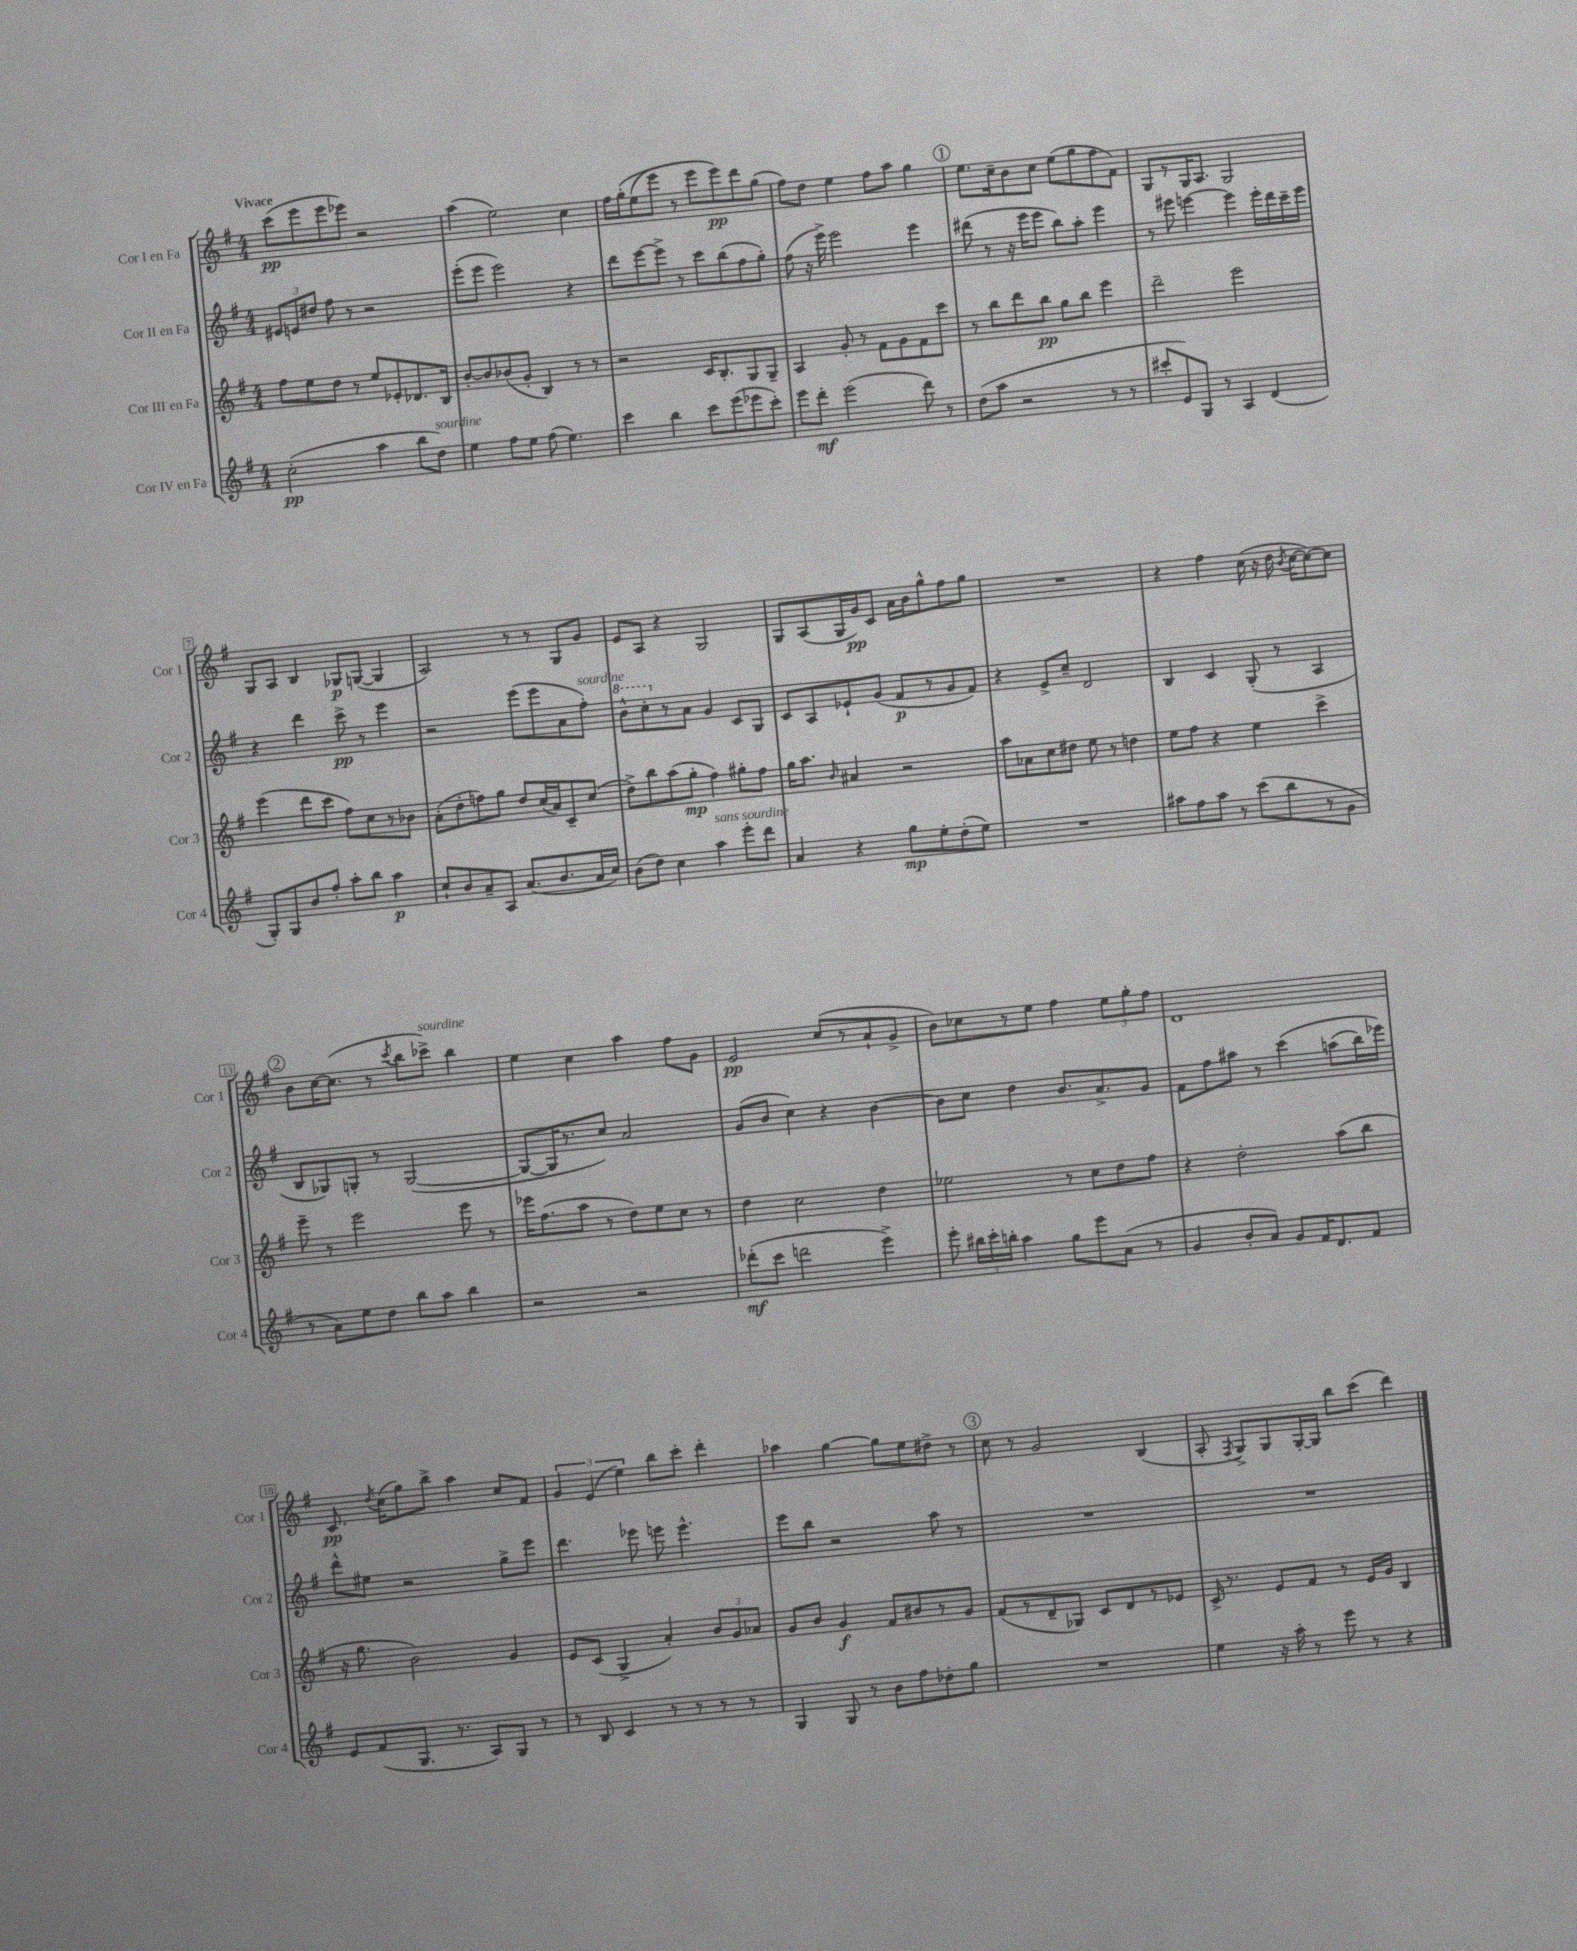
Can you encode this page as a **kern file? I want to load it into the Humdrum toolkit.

**kern	**dynam	**kern	**dynam	**kern	**dynam	**kern	**dynam
*part4	*part4	*part3	*part3	*part2	*part2	*part1	*part1
*staff4	*staff4	*staff3	*staff3	*staff2	*staff2	*staff1	*staff1
*I"Cor IV en Fa	*	*I"Cor III en Fa	*	*I"Cor II en Fa	*	*I"Cor I en Fa	*
*I'Cor 4	*	*I'Cor 3	*	*I'Cor 2	*	*I'Cor 1	*
*clefG2	*	*clefG2	*	*clefG2	*	*clefG2	*
*k[f#]	*	*k[f#]	*	*k[f#]	*	*k[f#]	*
*M4/4	*	*M4/4	*	*M4/4	*	*M4/4	*
=1	=1	=1	=1	=1	=1	=1	=1
!	!	!	!	!	!	!LO:TX:a:B:t=Vivace	!
(2cc'\	pp	8ff#\L	.	12e#X/L	.	(8ccc\L	pp
.	.	.	.	12en/	.	.	.
.	.	8ee\	.	.	.	8eee\	.
.	.	.	.	12dd#X/J	.	.	.
.	.	8dd\J	.	8ff#\	.	8eee\	.
.	.	8r	.	8r	.	8eee-X\J)	.
4aa\	.	8ee/L	.	2r	.	2r	.
.	.	8e-X'/	.	.	.	.	.
8bb\L	.	8.d-X/	.	.	.	.	.
!LO:TX:a:i:t=sourdine	!	!	!	!	!	!	!
8dd\J)	.	.	.	.	.	.	.
.	.	16B/Jk	.	.	.	.	.
=2	=2	=2	=2	=2	=2	=2	=2
4ee\	.	[8b'/L	.	(8eee'\L	.	(4aa\	.
.	.	8b/]	.	8eee\J	.	.	.
8ff#\L	.	(8b-X/	.	2eee\)	.	2ee\)	.
8ee\J	.	8g'/J	.	.	.	.	.
(8ff#\	.	4B/)	.	.	.	.	.
4.ee\)	.	.	.	.	.	.	.
.	.	8r	.	4r	.	4cc\	.
.	.	8r	.	.	.	.	.
=3	=3	=3	=3	=3	=3	=3	=3
4ccc\	.	2r	.	8ddd\L	.	16ff#\LL	.
.	.	.	.	.	.	(16gg'\J	.
.	.	.	.	[8eee\	.	(8ee\	.
4bb\	.	.	.	8eee^\J]	.	8eee\J)	.
.	.	.	.	8r	.	8r	.
8ccc\L	.	16c/KL	.	8ccc\L	.	8eee\L	.
.	.	8.B'/	.	.	.	.	.
(8eee\	.	.	.	(8bb\	.	8eee\)	pp
8eee-X\	.	8G/	.	8ff#\	.	8ddd\	.
8ccc'\J)	.	8G~/J	.	8gg'\J)	.	(8gg\J	.
=4	=4	=4	=4	=4	=4	=4	=4
8eee\L	.	4A/	.	(8ff#\	.	8ff#\L)	.
8ddd'\J	mf	.	.	16r	.	8dd\J	.
.	.	.	.	16eee^\)	.	.	.
(2eee\	.	8g'/	.	2eee\	.	4ee\	.
.	.	8r	.	.	.	.	.
.	.	8f#\L	.	.	.	8ff#\L	.
.	.	8g\	.	.	.	8aa\J	.
8ddd\)	.	8f#\	.	4eee\	.	4gg\	.
8r	.	8ccc\J	.	.	.	.	.
!!LO:REH:place=s1:t=1
=5	=5	=5	=5	=5	=5	=5	=5
(8dd\L	.	8r	.	(8ddd#X\	.	8.ee\L	.
8aa\J	.	8bb\L	.	8r	.	.	.
.	.	.	.	.	.	16cc~\k	.
2r	.	8ddd\	.	16r	.	8b\	.
.	.	.	.	16eee\KL	.	.	.
.	.	8bb\J	pp	8eee\J	.	8cc\J	.
.	.	8gg\L	.	8bb\L)	.	(8ee\L	.
.	.	8bb\J	.	8aa'\J	.	8gg\	.
8r	.	4eee\	.	4eee\	.	8ff#\	.
8r	.	.	.	.	.	8f#\J)	.
=6	=6	=6	=6	=6	=6	=6	=6
8ccc#X'/L	.	2ddd~\	.	8r	.	8G/L	.
8e/)	.	.	.	8eee#X\	.	8r	.
8G/J	.	.	.	[4eeen\	.	16G/K	.
.	.	.	.	.	.	8.A/J	.
8r	.	.	.	.	.	.	.
4A/	.	2eee\	.	4eee\]	.	2G/	.
(4d/	.	.	.	16eee'\LL	.	.	.
.	.	.	.	16ddd\	.	.	.
.	.	.	.	16ccc~\	.	.	.
.	.	.	.	16eee\JJ	.	.	.
!!LO:LB:g=z
=7	=7	=7	=7	=7	=7	=7	=7
8G'/L)	.	(4eee\	.	4r	.	8G/L	.
8G/	.	.	.	.	.	8A/J	.
8b/	.	8ddd\L	.	4ddd\	.	4B/	.
8ff#'/J	.	8ccc\J	.	.	.	.	.
8aa'\L	.	8ff#\L)	.	8ccc^\	pp	8G-X/L	p
8bb\J	.	8cc\	.	8r	.	([8Gn/J	.
4aa\	p	8r	.	4eee\	.	4G/]	.
.	.	8b-X\J	.	.	.	.	.
=8	=8	=8	=8	=8	=8	=8	=8
8cc`/L	.	(8a'\L	.	2r	.	2A/)	.
8b/	.	8dd'\	.	.	.	.	.
8a~/	.	8ffn\)	.	.	.	.	.
8A/J	.	8gg\J	.	.	.	.	.
(8.a/L	.	8dd/L	.	(8eee\L	.	8r	.
.	.	(16cc/L	.	8eee\	.	8r	.
8.b/	.	16a/J)	.	.	.	.	.
.	.	8c~/	.	8a\	.	8G/L	.
!	!	!	!	!LO:TX:a:i:t=sourdine	!	!	!
16a/L	.	(8cc/J	.	8ff#'\J)	.	8g/J	.
16cc/JJ)	.	.	.	.	.	.	.
=9	=9	=9	=9	=9	=9	=9	=9
*	*	*	*	*8va	*	*	*
(8b\L	.	8dd^\L)	.	8bb^^\L	.	8e/L	.
8dd\J)	.	8bb\	.	8ccc'\	.	8A/J	.
*	*	*	*	*X8va	*	*	*
4cc\	.	(8aa\	.	8r	.	4r	.
.	.	8gg'\J	mp	8a\J	.	.	.
!LO:TX:a:i:t=sans sourdine	!	!	!	!	!	!	!
4aa\	.	4ff#\)	.	4g/	.	2G/	.
8eee'\L	.	8gg#X'\L	.	8c/L	.	.	.
8ddd\J	.	8ff#\J	.	8G/J	.	.	.
=10	=10	=10	=10	=10	=10	=10	=10
4a/	.	16gg\KL	.	8c/L	.	8G/L	.
.	.	8.aa\J	.	.	.	.	.
.	.	.	.	8A/	.	(8A/	.
.	.	16qqb/	.	.	.	.	.
4r	.	4a#X/	.	8e-X`/	.	16G/L	.
.	.	.	.	.	.	16g/J)	pp
.	.	.	.	(8g/J	.	8c/J	.
8gg\L	mp	2r	.	8f#/L	p	16a\LL	.
.	.	.	.	.	.	16b\J	.
8ee'\	.	.	.	8r	.	8gg^^\	.
(8dd'\	.	.	.	8g/	.	8ff#\	.
8ee\J)	.	.	.	8f#/J)	.	8gg\J	.
=11	=11	=11	=11	=11	=11	=11	=11
1r	.	8aa\L	.	4r	.	1r	.
.	.	8a-X\	.	.	.	.	.
.	.	8cc\	.	8e^/L	.	.	.
.	.	8dd#X\J	.	8cc~/J	.	.	.
.	.	8ee\	.	2d/	.	.	.
.	.	8r	.	.	.	.	.
.	.	4ddn\	.	.	.	.	.
=12	=12	=12	=12	=12	=12	=12	=12
8aa#X\L	.	8ee\L	.	4B/	.	4r	.
8ff#\	.	8ff#\J	.	.	.	.	.
8aa#\J	.	4r	.	4c/	.	4ff#\	.
8r	.	.	.	.	.	.	.
(8ccc\L	.	4ee\	.	(8G'/	.	(16cc\	.
.	.	.	.	.	.	16r	.
8bb\	.	.	.	8r	.	16dd\	.
.	.	.	.	.	.	8qb/	.
.	.	.	.	.	.	[16cc\KL	.
8r	.	4ccc^\	.	4A/	.	8cc\_)	.
8g\J	.	.	.	.	.	8cc\J]	.
!!LO:LB:g=z
!!LO:REH:place=s1:t=2
=13	=13	=13	=13	=13	=13	=13	=13
8r	.	8eee~\	.	8B/L	.	8b\L	.
8a\L)	.	8r	.	8G-X/)	.	[16cc\K	.
.	.	.	.	.	.	(8.cc\J]	.
8ee\	.	2eee\	.	8Gn'/J	.	.	.
8dd\J	.	.	.	8r	.	8r	.
.	.	.	.	.	.	8qccc/	.
8bb\L	.	.	.	([2G/	.	8bb\L	.
!	!	!	!	!	!	!LO:TX:a:i:t=sourdine	!
8aa\J	.	.	.	.	.	8ccc-X^\J)	.
4bb\	.	8eee\	.	.	.	4bb\	.
.	.	8r	.	.	.	.	.
=14	=14	=14	=14	=14	=14	=14	=14
2r	.	16eee-X\KL	.	8G/L_	.	4ee\	.
.	.	(8.ff#\	.	.	.	.	.
.	.	.	.	16G/K]	.	.	.
.	.	.	.	8.r	.	.	.
.	.	8aa\J	.	.	.	4cc\	.
.	.	8r	.	8cc/J)	.	.	.
2r	.	8dd\L)	.	2a/	.	4aa\	.
.	.	8ee\	.	.	.	.	.
.	.	8cc\J	.	.	.	8ff#\L	.
.	.	8r	.	.	.	8g\J	.
=15	=15	=15	=15	=15	=15	=15	=15
(8ddd-X'\L	mf	4dd\	.	(8g/L	.	2e/	pp
8ccc\J	.	.	.	8b/J	.	.	.
2dddn\	.	2cc\	.	4cc\)	.	.	.
.	.	.	.	4r	.	(8cc/L	.
.	.	.	.	.	.	8r	.
4eee^\)	.	4dd\	.	[4b\	.	8a`/	.
.	.	.	.	.	.	8g^/J	.
=16	=16	=16	=16	=16	=16	=16	=16
8eee'\	.	2ee-X\	.	8b\L]	.	8b\L)	.
24bb#X\LL	.	.	.	8cc\J	.	8cc-X\	.
24ccc'\	.	.	.	.	.	.	.
24bbn'\JJ	.	.	.	.	.	.	.
4aa\	.	.	.	4dd\	.	8r	.
.	.	.	.	.	.	8ee\J	.
8gg\L	.	8r	.	8.b/L	.	4ff#\	.
8eee\	.	8cc\L	.	.	.	.	.
.	.	.	.	8.a^/	.	.	.
(8a\J	.	8dd\	.	.	.	12ee\L	.
.	.	.	.	.	.	12gg'\	.
8r	.	8ff#\J	.	8g/J	.	.	.
.	.	.	.	.	.	12ff#\J	.
=17	=17	=17	=17	=17	=17	=17	=17
4g/	.	4r	.	8f#\L	.	1d	.
.	.	.	.	8ff#\	.	.	.
8b'/L	.	2dd'\	.	8aa#X\J	.	.	.
8a/J)	.	.	.	8r	.	.	.
8g/L	.	.	.	(4ccc\	.	.	.
16f#/K	.	.	.	.	.	.	.
8.d/	.	.	.	.	.	.	.
.	.	(8aa\L	.	(8aan\L	.	.	.
8f#/J	.	8bb\J	.	16bb\L)	.	.	.
.	.	.	.	16eee-X\JJ)	.	.	.
!!LO:LB:g=z
=18	=18	=18	=18	=18	=18	=18	=18
8e/L	.	16r	.	8ddd^^\L	.	8.c/	pp
.	.	8.gg\	.	.	.	.	.
(8f#/	.	.	.	8ee#X\J	.	.	.
.	.	.	.	.	.	8qdd/	.
.	.	.	.	.	.	(16cc\KL	.
8.G/J	.	2b\)	.	2r	.	8gg\)	.
.	.	.	.	.	.	8bb^\J	.
8.r	.	.	.	.	.	.	.
.	.	.	.	.	.	4aa\	.
8A/L)	.	.	.	.	.	.	.
8G/J	.	4g/	.	8gg^\L	.	8cc/L	.
8r	.	.	.	8eee\J	.	8f#/J	.
=19	=19	=19	=19	=19	=19	=19	=19
8r	.	8e/L	.	4.ddd\	.	6g/	.
8B/	.	(8c/J	.	.	.	.	.
.	.	.	.	.	.	(6e/	.
4c/	.	4G^/	.	.	.	.	.
.	.	.	.	.	.	6ee\)	.
.	.	.	.	8eee-X\	.	.	.
8r	.	4a'/)	.	8eeen\	.	8bb\L	.
8r	.	.	.	4.eee^^\	.	8ccc'\J	.
8r	.	12b/L	.	.	.	4ddd'\	.
.	.	12g/	.	.	.	.	.
8r	.	.	.	.	.	.	.
.	.	12a-X/J	.	.	.	.	.
=20	=20	=20	=20	=20	=20	=20	=20
4G/	.	8g/L	.	8eee\L	.	4aa-X\	.
.	.	8b/J	.	8bb\J	.	.	.
8G/	.	4g/	f	2r	.	[4gg\	.
8r	.	.	.	.	.	.	.
8b\L	.	8f#/L	.	.	.	8gg\L]	.
8ff#\	.	8b#X/	.	.	.	8ee\	.
8dd-X'\	.	8r	.	8aa\	.	8dd#X^\J	.
8gg\J	.	8g/J	.	8r	.	8r	.
!!LO:REH:place=s1:t=3
=21	=21	=21	=21	=21	=21	=21	=21
1r	.	(8f#/L	.	1r	.	8cc\	.
.	.	8r	.	.	.	8r	.
.	.	8d~/	.	.	.	2g/	.
.	.	8G-X/J)	.	.	.	.	.
.	.	8c/L	.	.	.	.	.
.	.	8d/	.	.	.	.	.
.	.	8r	.	.	.	(4B/	.
.	.	8e-X/J	.	.	.	.	.
=22	=22	=22	=22	=22	=22	=22	=22
4ee\	.	16c^/	.	1r	.	8A'/	.
.	.	8.r	.	.	.	.	.
.	.	.	.	.	.	8qF#/	.
.	.	.	.	.	.	8G^/L)	.
16r	.	8e/L	.	.	.	8G/	.
16aa'\	.	.	.	.	.	.	.
8r	.	8f#/J	.	.	.	[16G'/L	.
.	.	.	.	.	.	16G/JJ]	.
8eee\	.	8r	.	.	.	8bb\L	.
8r	.	16e/LL	.	.	.	(8ccc\J	.
.	.	16g/JJ	.	.	.	.	.
4r	.	4B/	.	.	.	4ddd\)	.
==	==	==	==	==	==	==	==
*-	*-	*-	*-	*-	*-	*-	*-
